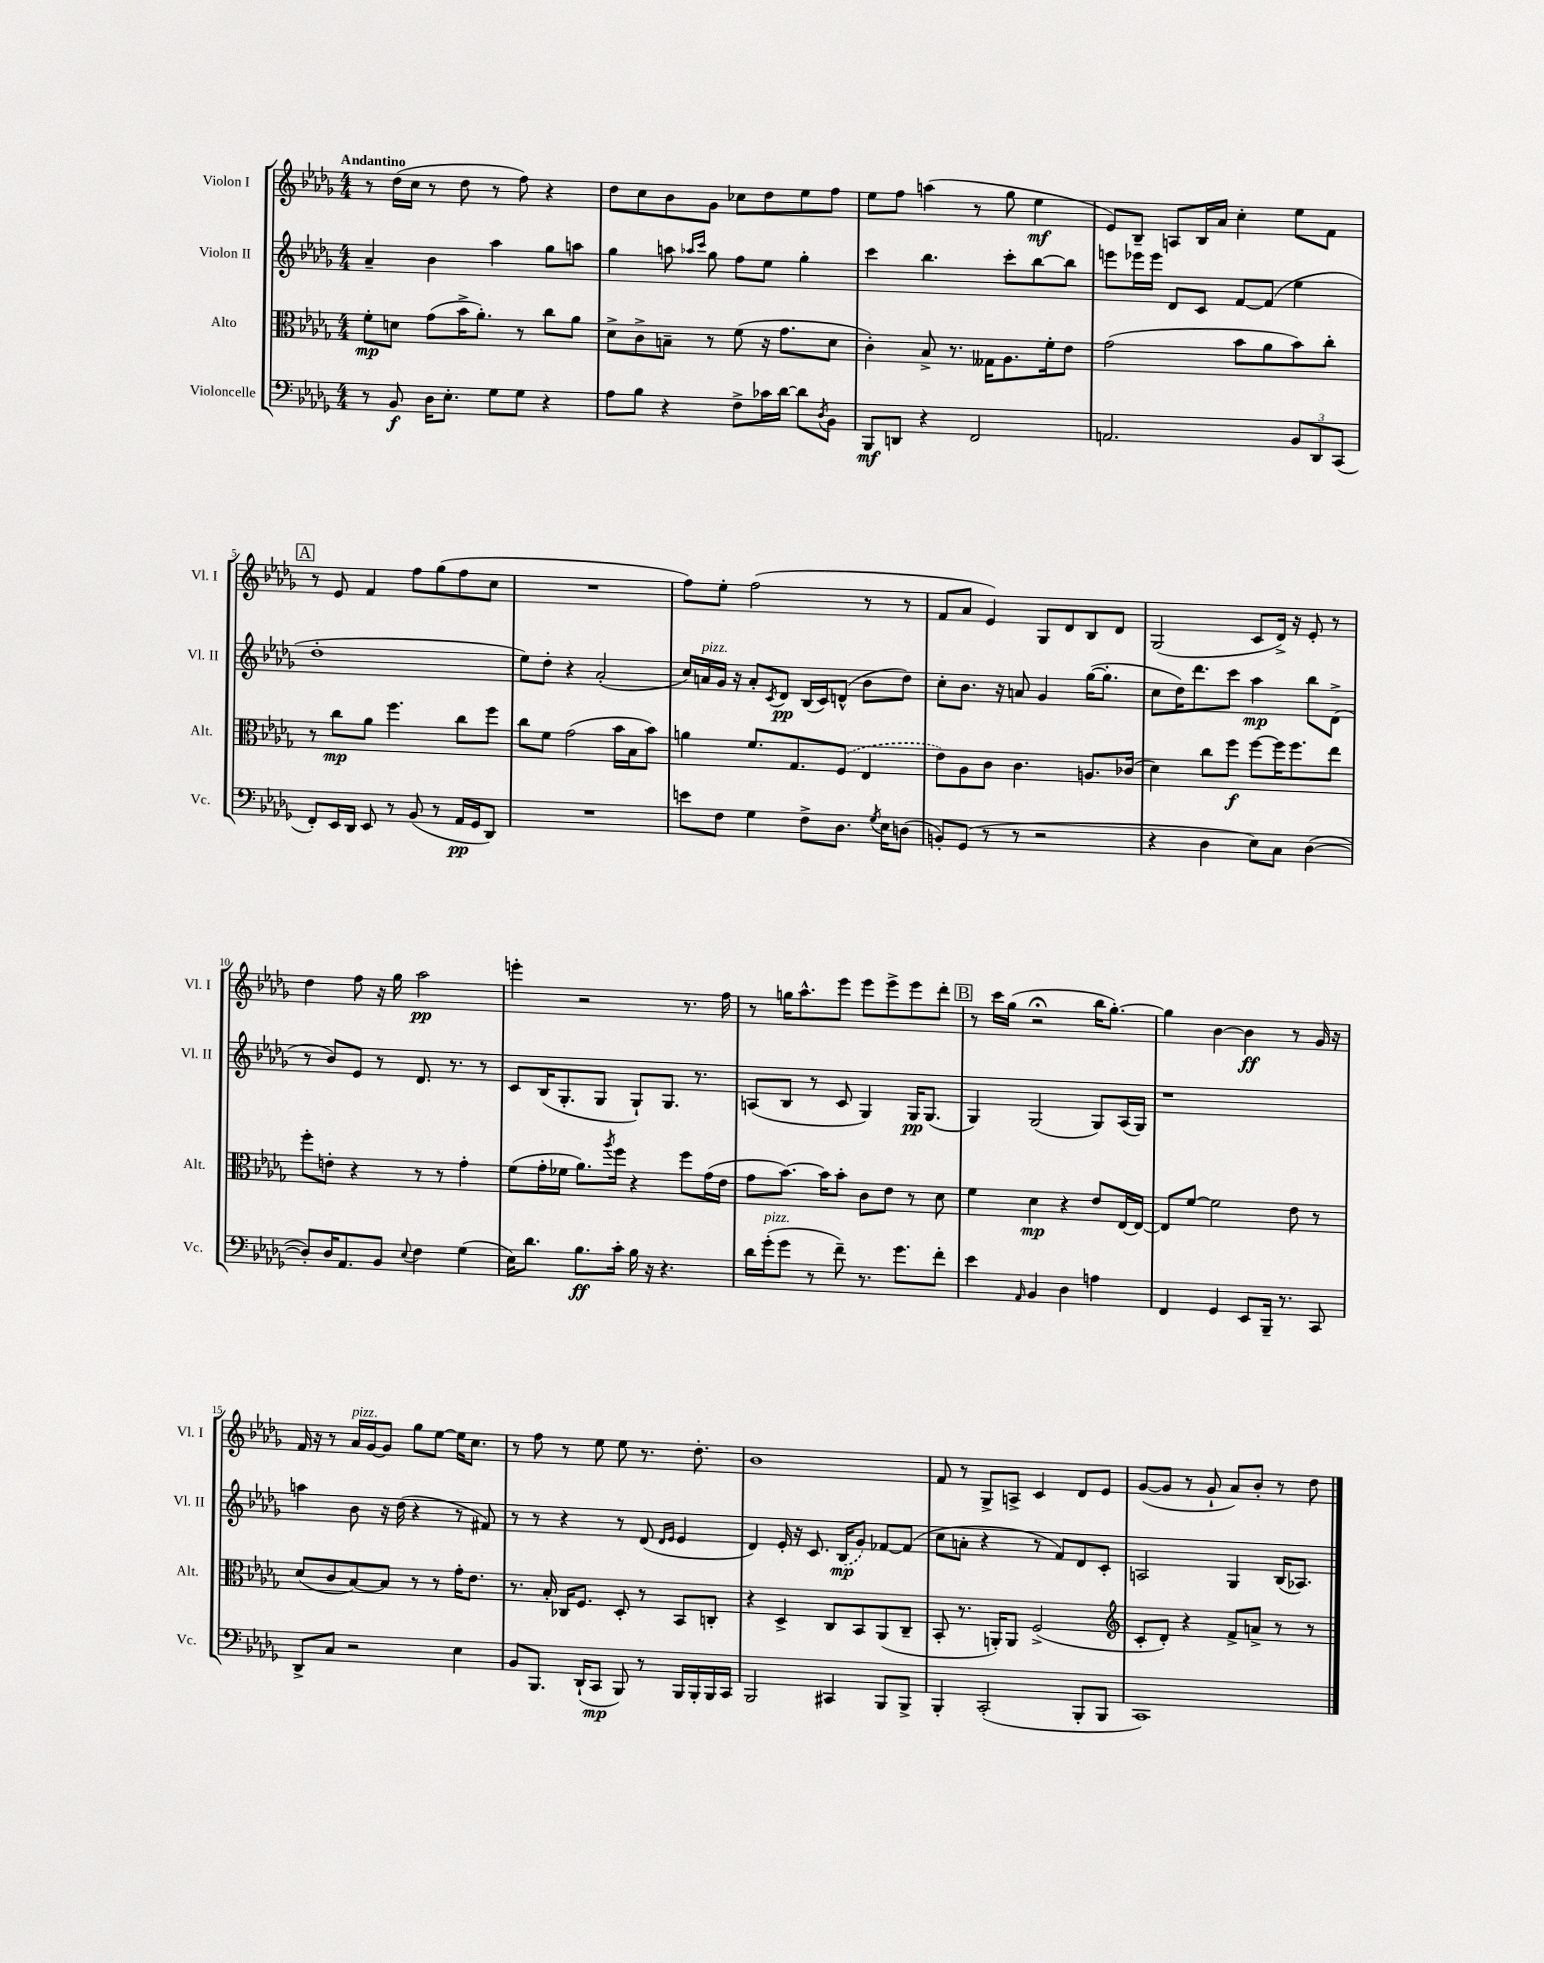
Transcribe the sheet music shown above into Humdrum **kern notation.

**kern	**dynam	**kern	**dynam	**kern	**dynam	**kern	**dynam
*part4	*part4	*part3	*part3	*part2	*part2	*part1	*part1
*staff4	*staff4	*staff3	*staff3	*staff2	*staff2	*staff1	*staff1
*I"Violoncelle	*	*I"Alto	*	*I"Violon II	*	*I"Violon I	*
*I'Vc.	*	*I'Alt.	*	*I'Vl. II	*	*I'Vl. I	*
*clefF4	*	*clefC3	*	*clefG2	*	*clefG2	*
*k[b-e-a-d-g-]	*	*k[b-e-a-d-g-]	*	*k[b-e-a-d-g-]	*	*k[b-e-a-d-g-]	*
*M4/4	*	*M4/4	*	*M4/4	*	*M4/4	*
=1	=1	=1	=1	=1	=1	=1	=1
!	!	!	!	!	!	!LO:TX:a:B:t=Andantino	!
8r	.	8f'\L	mp	4a-~/	.	8r	.
8BB-/	f	8dn\J	.	.	.	(16dd-\LL	.
.	.	.	.	.	.	16cc\JJ	.
16D-\KL	.	(8g-\L	.	4b-\	.	8r	.
8.E-'\J	.	.	.	.	.	.	.
.	.	16b-^\K	.	.	.	8dd-\	.
.	.	8.a-'\J)	.	.	.	.	.
8G-\L	.	.	.	4aa-\	.	8r	.
8G-\J	.	8r	.	.	.	8ff\)	.
4r	.	8cc\L	.	8gg-\L	.	4r	.
.	.	8a-\J	.	8aan\J	.	.	.
=2	=2	=2	=2	=2	=2	=2	=2
8A-\L	.	8d-^\L	.	4gg-\	.	8dd-\L	.
8B-\J	.	8c^\	.	.	.	8cc\	.
4r	.	8Bn~\J	.	8aan\	.	8b-\	.
.	.	.	.	16qqaa-X/LL	.	.	.
.	.	.	.	16qqccc/JJ	.	.	.
.	.	8r	.	8gg-\	.	8g-\J	.
8F^\L	.	(8f\	.	8ff\L	.	8cc-X\L	.
16c-X\L	.	16r	.	8ee-\J	.	8dd-\	.
[16d-\JJ	.	8.g-\L	.	.	.	.	.
8d-\L]	.	.	.	4gg-'\	.	8ee-\	.
8qD-/	.	.	.	.	.	.	.
8BB-\J	.	8d-\J	.	.	.	8ff\J	.
=3	=3	=3	=3	=3	=3	=3	=3
8BBB-/L	mf	4c'\)	.	4ccc\	.	8ee-\L	.
8DDn/J	.	.	.	.	.	8ff\J	.
4r	.	8B-^/	.	4.bb-\	.	(4aan\	.
.	.	8.r	.	.	.	.	.
2FF/	.	.	.	.	.	8r	.
.	.	16G--X\KL	.	.	.	.	.
.	.	8.A-\	.	8ccc'\L	.	8gg-\	.
.	.	.	.	[8bb-\	.	4ee-\	mf
.	.	16f'\k	.	.	.	.	.
.	.	8e-\J	.	8bb-\J]	.	.	.
=4	=4	=4	=4	=4	=4	=4	=4
2.AAn/	.	(2g-\	.	8eeen\L	.	8e-/L)	.
.	.	.	.	16eee-X\L	.	8B-~/J	.
.	.	.	.	16eee-\JJ	.	.	.
.	.	.	.	8d-/L	.	8An/L	.
.	.	.	.	8c/J	.	16B-/L	.
.	.	.	.	.	.	16a-/JJ	.
.	.	8b-\L	.	[8f/L	.	4cc'\	.
.	.	8a-\	.	(8f/J]	.	.	.
12BB-/L	.	8b-\)	.	4ee-\	.	8ee-\L	.
12DD-/	.	.	.	.	.	.	.
.	.	8cc'\J	.	.	.	8f\J	.
(12CC/J	.	.	.	.	.	.	.
!!LO:LB:g=z
!!LO:REH:place=s1:t=A
=5	=5	=5	=5	=5	=5	=5	=5
8FF'/L)	.	8r	.	1dd-'	.	8r	.
16EE-/L	.	8cc\L	mp	.	.	8e-/	.
16DD-/JJ	.	.	.	.	.	.	.
8EE-/	.	8a-\J	.	.	.	4f/	.
8r	.	4.ff\	.	.	.	.	.
(8BB-/	.	.	.	.	.	8ff\L	.
8r	.	.	.	.	.	(8gg-\	.
16AA-/LL	pp	8cc\L	.	.	.	8ff\	.
16GG-/J	.	.	.	.	.	.	.
8DD-/J)	.	8ff\J	.	.	.	8cc\J	.
=6	=6	=6	=6	=6	=6	=6	=6
1r	.	8cc\L	.	8ee-\L)	.	1r	.
.	.	8f\J	.	8dd-'\J	.	.	.
.	.	(2g-\	.	4r	.	.	.
.	.	.	.	(2a-'/	.	.	.
.	.	16b-\LL	.	.	.	.	.
.	.	16B-\J	.	.	.	.	.
.	.	8b-\J)	.	.	.	.	.
=7	=7	=7	=7	=7	=7	=7	=7
8en\L	.	4an\	.	16cc/LL)	.	8ff\L)	.
!	!	!	!	!LO:TX:a:i:t=pizz.	!	!	!
.	.	.	.	16an/	.	.	.
8F\J	.	.	.	16g-/JJ	.	8ee-'\J	.
.	.	.	.	16r	.	.	.
4G-\	.	8.f/L	.	8a'/L	.	(2ff\	.
.	.	.	.	8qc/	.	.	.
.	.	.	.	8d-/J	pp	.	.
.	.	8.G-/	.	.	.	.	.
8F^\L	.	.	.	(16B-/LL	.	.	.
.	.	.	.	16c/J)	.	.	.
8.D-\J	.	(8F/J	.	(8dn^^/J	.	.	.
.	.	4E-/	.	8b-\L	.	8r	.
8qG-/	.	.	.	.	.	.	.
16E-\KL	.	.	.	.	.	.	.
(8Dn\J	.	.	.	8dd-\J)	.	8r	.
=8	=8	=8	=8	=8	=8	=8	=8
8BBn'/L)	.	8e-\L)	.	8cc'\L	.	8f/L	.
(8GG-/J	.	8A-\	.	8.b-\J	.	8a-/J	.
8r	.	8c\J	.	.	.	4e-/)	.
.	.	.	.	16r	.	.	.
8r	.	4.c\	.	8an/	.	.	.
2r	.	.	.	4g-/	.	8G-/L	.
.	.	.	.	.	.	8d-/	.
.	.	8.An/L	.	([16gg-\KL	.	8B-/	.
.	.	.	.	8.gg-'\J]	.	.	.
.	.	.	.	.	.	8d-/J	.
.	.	(16c-X/Jk	.	.	.	.	.
=9	=9	=9	=9	=9	=9	=9	=9
4r	.	4d-\)	.	8cc\L	.	(2G-/	.
.	.	.	.	16dd-\K)	.	.	.
.	.	.	.	8.ddd-\	.	.	.
4D-\	.	8cc\L	.	.	.	.	.
.	.	8ff\J	f	8ccc\J	.	.	.
8E-\L)	.	[8ff\L	.	4aa-\	mp	8c/L	.
8C\J	.	16ff\K]	.	.	.	16d-^/Jk)	.
.	.	8.ff\	.	.	.	16r	.
([4D-\	.	.	.	8bb-\L	.	8e-'/	.
.	.	8ee-\J	.	(8d-^\J	.	8r	.
!!LO:LB:g=z
=10	=10	=10	=10	=10	=10	=10	=10
8D-'/L])	.	8ff'\L	.	8r	.	4dd-\	.
16D-/K	.	8en'\J	.	8b-/L)	.	.	.
8.AA-/	.	.	.	.	.	.	.
.	.	4r	.	8e-/J	.	8ff\	.
8BB-/J	.	.	.	8r	.	16r	.
.	.	.	.	.	.	16gg-\	.
8qqE-/	.	.	.	.	.	.	.
4F\	.	8r	.	8.d-/	.	2aa-\	pp
.	.	8r	.	.	.	.	.
.	.	.	.	8.r	.	.	.
(4G-\	.	4g-'\	.	.	.	.	.
.	.	.	.	8r	.	.	.
=11	=11	=11	=11	=11	=11	=11	=11
16E-\KL)	.	(8f\L	.	8c/L	.	4eeen'\	.
8.d-\J	.	.	.	.	.	.	.
.	.	16g-'\L	.	(16B-/K	.	.	.
.	.	16f-X\JJ	.	8.G-'/	.	.	.
8.B-\L	ff	8.a-\L)	.	.	.	2r	.
.	.	.	.	8G-/J	.	.	.
.	.	8qaa-/	.	.	.	.	.
16c'\Jk	.	16ff\Jk	.	.	.	.	.
16B-\	.	4r	.	8G-`/L)	.	.	.
16r	.	.	.	.	.	.	.
4.r	.	.	.	8.G-/J	.	.	.
.	.	8ff\L	.	.	.	8.r	.
.	.	.	.	8.r	.	.	.
.	.	(16g-\L	.	.	.	.	.
.	.	16e-\JJ	.	.	.	16ff\	.
=12	=12	=12	=12	=12	=12	=12	=12
16d-\LL	.	8g-\L	.	(8An/L	.	8r	.
!LO:TX:a:i:t=pizz.	!	!	!	!	!	!	!
(16g-'\J	.	.	.	.	.	.	.
8g-\J	.	[8.b-\J)	.	8B-/J	.	16ggn\KL	.
.	.	.	.	.	.	8.aa-^^\	.
8r	.	.	.	8r	.	.	.
.	.	16b-\KL]	.	.	.	.	.
8f~\)	.	8b-'\J	.	8c/	.	8eee-\J	.
8.r	.	8c\L	.	4G-/)	.	8eee-\L	.
.	.	8e-\J	.	.	.	8eee-^\	.
8.g-\L	.	.	.	.	.	.	.
.	.	8r	.	16G-/KL	pp	8eee-\	.
.	.	.	.	(8.G-/J	.	.	.
8f'\J	.	8d-\	.	.	.	8ddd-'\J	.
!!LO:REH:place=s1:t=B
=13	=13	=13	=13	=13	=13	=13	=13
4e-\	.	4f\	.	4G-/)	.	8r	.
.	.	.	.	.	.	16ccc\LL	.
.	.	.	.	.	.	(16gg-\JJ	.
16qqAA-/	.	.	.	.	.	.	.
4BB-/	.	4d-\	mp	(2G-/	.	2r;<	.
4D-\	.	4r	.	.	.	.	.
4An\	.	8e-/L	.	8G-/L)	.	16bb-\KL	.
.	.	.	.	.	.	[8.gg-'\J)	.
.	.	[16E-/L	.	(16A-/L	.	.	.
.	.	16E-/JJ_	.	16G-/JJ)	.	.	.
=14	=14	=14	=14	=14	=14	=14	=14
4FF/	.	8E-/L]	.	1r	.	4gg-\]	.
.	.	[8f/J	.	.	.	.	.
4GG-/	.	2f\]	.	.	.	[4b-\	.
8EE-/L	.	.	.	.	.	4b-\]	ff
16BBB-~/Jk	.	.	.	.	.	.	.
8.r	.	.	.	.	.	.	.
.	.	8e-\	.	.	.	8r	.
8CC/	.	8r	.	.	.	16g-/	.
.	.	.	.	.	.	16r	.
!!LO:LB:g=z
=15	=15	=15	=15	=15	=15	=15	=15
8DD-^/L	.	(8d-/L	.	4aan\	.	16f/	.
.	.	.	.	.	.	16r	.
8C/J	.	8c/	.	.	.	8r	.
!	!	!	!	!	!	!LO:TX:a:i:t=pizz.	!
2r	.	[8B-/)	.	8b-\	.	16a-/LL	.
.	.	.	.	.	.	[16g-/J	.
.	.	8B-/J]	.	16r	.	8g-/J]	.
.	.	.	.	(16dd-\	.	.	.
.	.	8r	.	4r	.	8gg-\L	.
.	.	8r	.	.	.	[8ee-\J	.
4E-\	.	16g-'\KL	.	8r	.	16ee-\KL]	.
.	.	8.e-\J	.	.	.	8.cc\J	.
.	.	.	.	8f#X/)	.	.	.
=16	=16	=16	=16	=16	=16	=16	=16
8BB-/L	.	8.r	.	8r	.	8r	.
8.BBB-/J	.	.	.	8r	.	8ff\	.
.	.	16B-'/	.	.	.	.	.
.	.	16C-X/KL	.	4r	.	8r	.
(16DD-`/KL	.	8.F/J	.	.	.	.	.
8CC/J	mp	.	.	.	.	8ee-\	.
8BBB-/)	.	8D-'/	.	8r	.	8ee-\	.
8r	.	8r	.	(8d-/	.	8.r	.
.	.	.	.	16qqd-/LL	.	.	.
.	.	.	.	16qqe-/JJ	.	.	.
16BBB-/LL	.	8BB-/L	.	4e-/	.	.	.
16BBB-'/	.	.	.	.	.	8.dd-'\	.
16BBB-/	.	8Cn'/J	.	.	.	.	.
16CC/JJ	.	.	.	.	.	.	.
=17	=17	=17	=17	=17	=17	=17	=17
2BBB-/	.	4r	.	4d-/)	.	1b-	.
.	.	4D-^/	.	16e-'/	.	.	.
.	.	.	.	16r	.	.	.
.	.	.	.	8.c/	.	.	.
4CC#X/	.	8C/L	.	.	.	.	.
.	.	.	.	(16B-/KL	mp	.	.
.	.	8BB-/	.	8g-/J)	.	.	.
8BBB-/L	.	(8AA-/	.	[8f-X/L	.	.	.
8BBB-^/J	.	8C~/J	.	(8f-/J]	.	.	.
=18	=18	=18	=18	=18	=18	=18	=18
4BBB-'/	.	8BB-'/	.	8cc\L	.	8f/	.
.	.	8.r	.	8an'\J	.	8r	.
(2CC'/	.	.	.	4r	.	8G-^/L	.
.	.	16AAn'/KL)	.	.	.	.	.
.	.	8AA/J	.	.	.	8An^/J	.
.	.	(2F^/	.	8r	.	4c/	.
.	.	.	.	8f/L)	.	.	.
8BBB-'/L	.	.	.	8d-/	.	8d-/L	.
8BBB-/J	.	.	.	8c'/J	.	8e-/J	.
=19	=19	=19	=19	=19	=19	=19	=19
*	*	*clefG2	*	*	*	*	*
1CC)	.	8c'/L	.	2An/	.	([8g-/L	.
.	.	8d-'/J)	.	.	.	8g-/J]	.
.	.	4r	.	.	.	8r	.
.	.	.	.	.	.	8g-`/	.
.	.	8f^/L	.	4G-/	.	8a-/L)	.
.	.	8an^/J	.	.	.	8b-'/J	.
.	.	8r	.	(16B-/KL	.	8r	.
.	.	.	.	8.A-X/J)	.	.	.
.	.	8r	.	.	.	8dd-\	.
==	==	==	==	==	==	==	==
*-	*-	*-	*-	*-	*-	*-	*-
